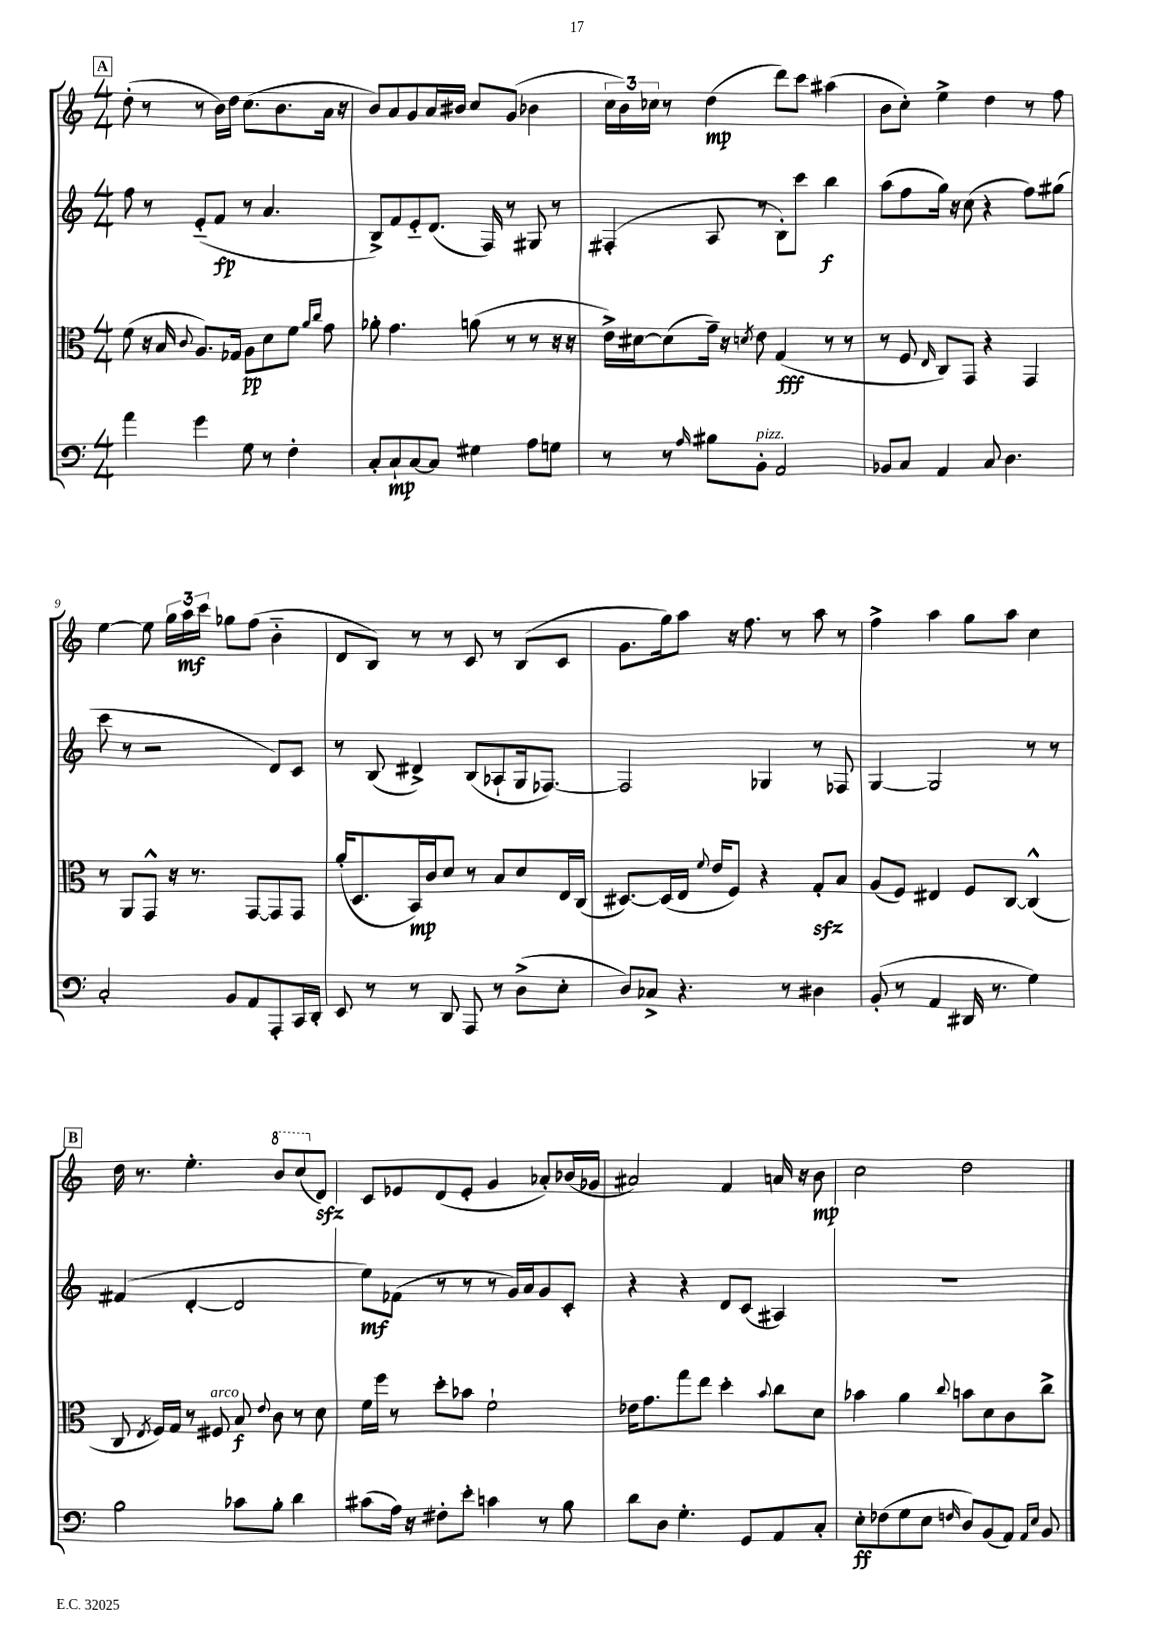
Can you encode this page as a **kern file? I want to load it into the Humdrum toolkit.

**kern	**kern	**kern	**kern
*staff4	*staff3	*staff2	*staff1
*clefF4	*clefC3	*clefG2	*clefG2
*k[]	*k[]	*k[]	*k[]
*M4/4	*M4/4	*M4/4	*M4/4
4a\	(8f\	8ff\	(8dd'\
.	16r	8r	8r
.	16B/	.	.
.	8qqc/	.	.
4g\	8.A/L)	(8e'~/L	8r
.	.	8f/J	16b\LL)
.	16G-/Jk	.	16dd\JJ
8G\	8A\L	8r	(8.cc\L
8r	8d\	4.a/	.
.	.	.	8.b\
4F'\	8f\J	.	.
.	16qqa/LL	.	.
.	16qqcc/JJ	.	.
.	8g\	.	16a\Jk
.	.	.	16r
=	=	=	=
8C'/L	8a-'\	8B^/L)	8b/L)
8C`/	4.g\	8f/	8a/
[8C/	.	8e'~/	8g/
8C/]J	.	(8.d/J	16a/L
.	.	.	16b#/JJ
4G#\	(8a\	.	8cc/L
.	.	16F/)	.
.	8r	8r	(8g/J
8A\L	8r	8G#/	4b-\
8G\J	16r	8r	.
.	16r	.	.
=	=	=	=
8r	16e^\LL)	(4F#'/	24cc\LL
.	.	.	24b\)
.	[16d#\J	.	.
.	.	.	24cc-\JJ
8r	(8d#\]	.	8r
16qqA/	.	.	.
8B#\L	16g~\Jk)	8A/	(4dd\
.	16r	.	.
.	8qd/	.	.
8BB'\J	8e\	8r	.
2AA/	(4G/	8B'\L)	8ddd\L)
.	.	8ccc\J	8ccc\J
.	8r	4bb\	(4aa#\
.	8r	.	.
=	=	=	=
8BB-/L	8r	(8aa\L	8b\L
8C/J	8F/	8ff\	8cc'\J)
.	16qqE/	.	.
4AA/	8C/L)	16gg\Jk)	4ee^\
.	.	16r	.
.	8GG/J	(8cc\	.
8C/	4r	4r	4dd\
4.D\	.	.	.
.	4GG/	8ff\L)	8r
.	.	(8gg#\J	8ff\
=	=	=	=
2C'/	8r	8ccc\	[4ee\
.	8AA/L	8r	.
.	8GG^^/J	2r	8ee\]
.	16r	.	24gg\LL
.	.	.	24aa\
.	8.r	.	.
.	.	.	24ccc\JJ
8BB/L	.	.	8gg-\L
8AA/	[8GG/L	.	(8ff\J
8AAA'/	8GG/]	8d/L)	4b'~\
16CC/L	8GG/J	8c/J	.
16DD'/JJ	.	.	.
=	=	=	=
8EE/	(16a'/LK	8r	8d/L
.	8.D/	.	.
8r	.	(8B/	8B/J)
8r	16BB/L)	4d#^/)	8r
.	16c/J	.	.
8DD/	8d/J	.	8r
8AAA/	8r	(8B/L	8c/
8r	8B/L	8A-`/	8r
(8D^\L	8d/	16G/k	(8B/L
.	.	[8.F-/J)	.
8E'\J	16E/L	.	8c/J
.	(16C/JJ	.	.
=	=	=	=
8D/L)	[8.D#/L)	2F-/]	8.g\L
8C-^/J	.	.	.
.	(16D#/]L	.	16gg\k)
4.r	16E/JJ	.	8aa\J
.	8qqf/	.	.
.	16e/LK	.	.
.	8F/J)	.	16r
.	.	.	8.ff\
.	4r	4G-/	.
8r	.	.	8r
4D#\	8G'/L	8r	8aa\
.	8B/J	8F-/	8r
=	=	=	=
(8BB'/	(8A/L	[4G/	4ff^\
8r	8F/J)	.	.
4AA/	4E#/	2G/]	4aa\
16DD#/	8F/L	.	8gg\L
8.r	.	.	.
.	[8C/J	.	8aa\J
4G\)	(4C^^/]	8r	4cc\
.	.	8r	.
=	=	=	=
2B\	8C/	(4f#/	16dd\
.	.	.	8.r
.	8qE/	.	.
.	16F/LL)	.	.
.	16G/JJ	.	.
.	8r	[4d'/	4.ee'\
.	8F#/	.	.
8c-\L	8B/	2d/]	.
.	8qqe/	.	.
8B'\J	8c\	.	8bb/L
4d\	8r	.	(8ccc/
.	8d\	.	8d/J)
=	=	=	=
(8c#\L	16f\LL	8ee\L)	8c/L
.	16ff\JJ	.	.
16A\Jk)	8r	(8f-\J	8e-/
16r	.	.	.
8F#'\L	8dd'\L	8r	(8d/
8e'\J	8b-\J	8r	8e-'/J
4c\	2f`\	8r	4g/
.	.	16g/LL)	.
.	.	16a/J	.
8r	.	8g/	8a-'/L)
8B\	.	8c'/J	(16b-/L
.	.	.	16g-/JJ
=	=	=	=
8d\L	16e-\LK	4r	2a#/)
.	8.g\	.	.
8D\J	.	.	.
4.G'\	8gg\	4r	.
.	8ee\J	.	.
.	4dd'\	8d/L	4f/
8GG/L	.	(8c/J	.
.	8qqb/	.	.
8AA/	8cc\L	4A#/)	16a/
.	.	.	16r
8C'/J	8d\J	.	8b\
=	=	=	=
8E'\L	4b-\	1r	2cc\
(8F-\	.	.	.
8G\	4a\	.	.
8E\J	.	.	.
16qqF/	8qqcc/	.	.
8D/L)	8b\L	.	2dd\
(8BB/	8d\	.	.
8AA/J)	8c\	.	.
16qqAA/LL	.	.	.
16qqE/JJ	.	.	.
8BB/	8cc^\J	.	.
==	==	==	==
*-	*-	*-	*-
